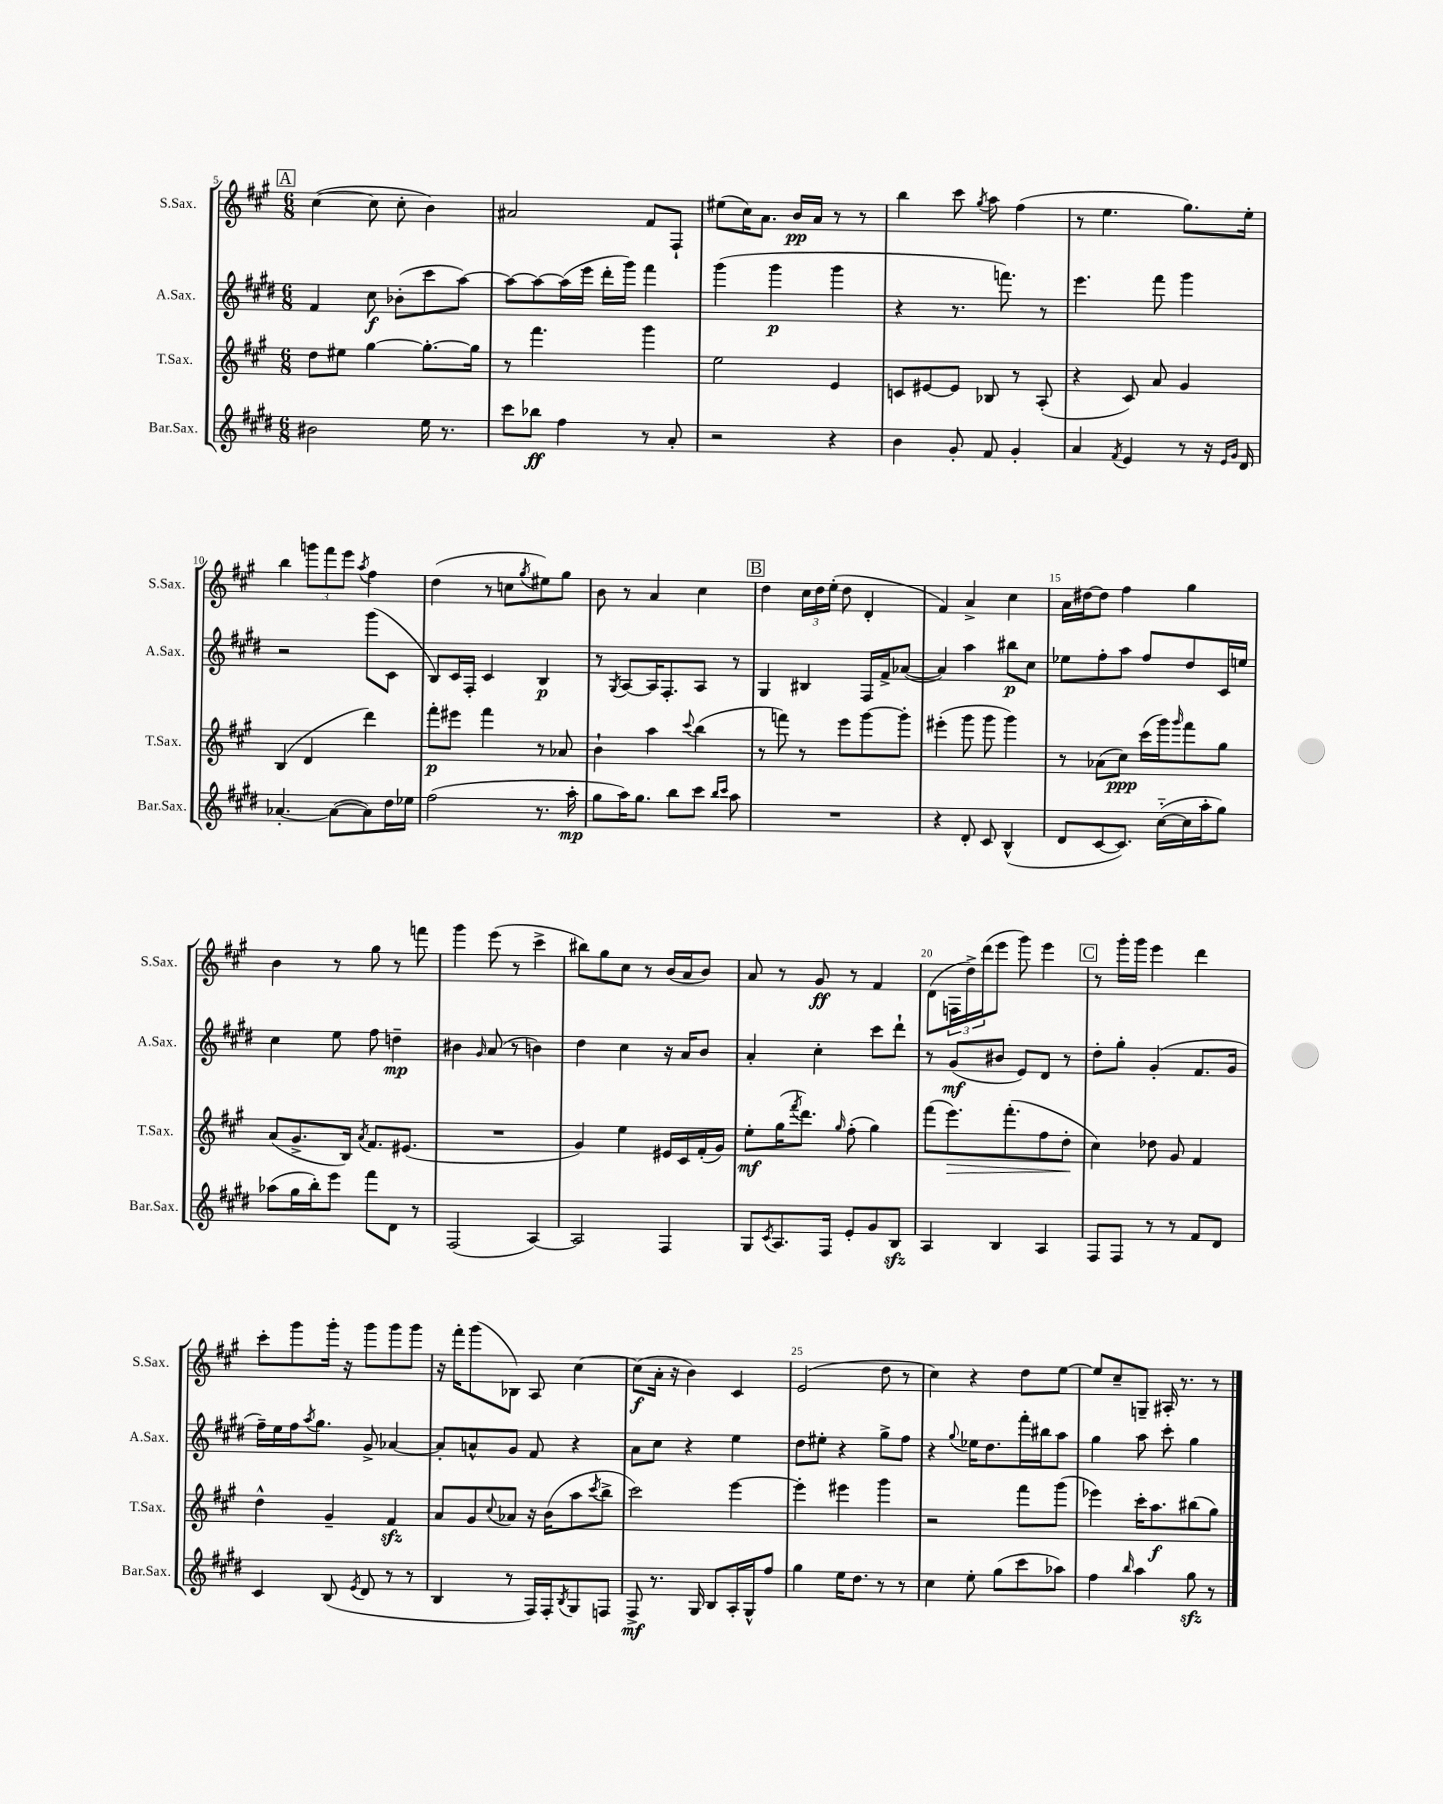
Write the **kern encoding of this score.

**kern	**dynam	**kern	**dynam	**kern	**dynam	**kern	**dynam
*part4	*part4	*part3	*part3	*part2	*part2	*part1	*part1
*staff4	*staff4	*staff3	*staff3	*staff2	*staff2	*staff1	*staff1
*I"Bar.Sax.	*	*I"T.Sax.	*	*I"A.Sax.	*	*I"S.Sax.	*
*I'Bar.Sax.	*	*I'T.Sax.	*	*I'A.Sax.	*	*I'S.Sax.	*
*clefG2	*	*clefG2	*	*clefG2	*	*clefG2	*
*k[f#c#g#d#]	*	*k[f#c#g#]	*	*k[f#c#g#d#]	*	*k[f#c#g#]	*
*M6/8	*	*M6/8	*	*M6/8	*	*M6/8	*
!!LO:REH:place=s1:t=A
=5	=5	=5	=5	=5	=5	=5	=5
2b#X\	.	8dd\L	.	4f#/	.	([4cc#\	.
.	.	8ee#X\J	.	.	.	.	.
.	.	[4gg#\	.	8cc#\	f	8cc#\]	.
.	.	.	.	(8b-X'\L	.	8cc#'\	.
16ee\	.	8.gg#'\L_	.	8ccc#\	.	4b\)	.
8.r	.	.	.	.	.	.	.
.	.	.	.	[8aa\J)	.	.	.
.	.	16gg#\Jk]	.	.	.	.	.
=6	=6	=6	=6	=6	=6	=6	=6
8ccc#\L	.	8r	.	8aa\L_	.	2a#X/	.
8bb-X\J	ff	4.fff#\	.	8aa\_	.	.	.
4ff#\	.	.	.	(16aa\L]	.	.	.
.	.	.	.	16eee\JJ	.	.	.
.	.	.	.	16ddd#'\LL	.	.	.
.	.	.	.	16ggg#\JJ)	.	.	.
8r	.	4ggg#\	.	4fff#\	.	8f#/L	.
8a'/	.	.	.	.	.	8F#`/J	.
=7	=7	=7	=7	=7	=7	=7	=7
2r	.	2ee\	.	(4ggg#\	.	(8ee#X\L	.
.	.	.	.	.	.	16cc#\K)	.
.	.	.	.	.	.	8.a\J	.
.	.	.	.	4ggg#\	p	.	.
.	.	.	.	.	.	16b/LL	pp
.	.	.	.	.	.	16a/JJ	.
4r	.	4e/	.	4ggg#\	.	8r	.
.	.	.	.	.	.	8r	.
=8	=8	=8	=8	=8	=8	=8	=8
4b\	.	8cn/L	.	4r	.	4bb\	.
.	.	[8e#X/	.	.	.	.	.
8g#'/	.	8e#/J]	.	8.r	.	8ccc#\	.
.	.	.	.	.	.	8qgg#/	.
8f#/	.	8B-X/	.	.	.	8aa\	.
.	.	.	.	8.fffn\)	.	.	.
4g#'/	.	8r	.	.	.	(4ff#\	.
.	.	(8A'/	.	8r	.	.	.
=9	=9	=9	=9	=9	=9	=9	=9
4a/	.	4r	.	4.eee\	.	8r	.
.	.	.	.	.	.	4.ee\	.
8qf#/	.	.	.	.	.	.	.
4e/	.	8c#/)	.	.	.	.	.
.	.	8a/	.	8fff#\	.	.	.
8r	.	4g#/	.	4ggg#\	.	8.gg#\L)	.
16r	.	.	.	.	.	.	.
16qqe/LL	.	.	.	.	.	.	.
16qqg#/JJ	.	.	.	.	.	.	.
16d#/	.	.	.	.	.	16ee'\Jk	.
!!LO:LB:g=z
=10	=10	=10	=10	=10	=10	=10	=10
[4.a-X'/	.	(4B/	.	2r	.	4bb\	.
.	.	4d/	.	.	.	12gggn\L	.
.	.	.	.	.	.	12fff#\	.
(8a-\L_	.	.	.	.	.	.	.
.	.	.	.	.	.	12eee\J	.
.	.	.	.	.	.	8qaa/	.
8a-\])	.	4ddd\)	.	(8ggg#\L	.	4ff#\	.
16dd#\L	.	.	.	8c#\J	.	.	.
16ee-X\JJ	.	.	.	.	.	.	.
=11	=11	=11	=11	=11	=11	=11	=11
(2ff#\	.	8fff#'\L	p	8B/L)	.	(4dd\	.
.	.	8eee#X\J	.	16c#/L	.	.	.
.	.	.	.	16F#'/JJ	.	.	.
.	.	4fff#\	.	4c#/	.	8r	.
.	.	.	.	.	.	8ccn\L	.
.	.	.	.	.	.	8qgg#/	.
8.r	.	8r	.	4B/	p	8ee#X\)	.
.	.	8a-X/	.	.	.	8gg#\J	.
16aa'\	mp	.	.	.	.	.	.
=12	=12	=12	=12	=12	=12	=12	=12
8gg#\L	.	4b`\	.	8r	.	8b\	.
.	.	.	.	8qG#/	.	.	.
16aa\K)	.	.	.	[8A/L	.	8r	.
8.gg#\J	.	.	.	.	.	.	.
.	.	4aa\	.	16A/K]	.	4a/	.
.	.	.	.	8.F#'/	.	.	.
8bb\L	.	.	.	.	.	.	.
.	.	8qqccc#/	.	.	.	.	.
8ccc#\J	.	(4bb\	.	8A/J	.	4cc#\	.
16qqbb/LL	.	.	.	.	.	.	.
16qqccc#/JJ	.	.	.	.	.	.	.
8aa\	.	.	.	8r	.	.	.
!!LO:REH:place=s1:t=B
=13	=13	=13	=13	=13	=13	=13	=13
2.r	.	8r	.	4G#/	.	4dd\	.
.	.	8fffn\)	.	.	.	.	.
.	.	8r	.	4B#X/	.	24cc#\LL	.
.	.	.	.	.	.	24dd\	.
.	.	.	.	.	.	(24ee'\JJ	.
.	.	8eee\L	.	.	.	8dd\	.
.	.	[8ggg#\	.	16F#/LL	.	4d'/	.
.	.	.	.	16f#^/J	.	.	.
.	.	8ggg#'\J]	.	([8a-X/J	.	.	.
=14	=14	=14	=14	=14	=14	=14	=14
4r	.	(4eee#X'\	.	4a-/])	.	4f#/)	.
8d#'/	.	8ggg#\	.	4aa\	.	4a^/	.
8c#/	.	8ggg#\	.	.	.	.	.
(4B^^/	.	4ggg#\)	.	8bb#X\L	p	4cc#\	.
.	.	.	.	8cc#\J	.	.	.
=15	=15	=15	=15	=15	=15	=15	=15
8d#/L	.	8r	.	8ee-X\L	.	16a\LL	.
.	.	.	.	.	.	[16dd#X\J	.
[8c#/	.	(8a-X\L	.	8ff#'\	.	8dd#\J]	.
8.c#/J])	.	8cc#\J)	ppp	8aa\J	.	4ff#\	.
.	.	(16ccc#\LL	.	8ff#/L	.	.	.
([16cc#\LL	.	16ggg#\J)	.	.	.	.	.
.	.	16qqggg#/	.	.	.	.	.
16cc#\]	.	8fff#\	.	8dd#/	.	4gg#\	.
16aa'\J	.	.	.	.	.	.	.
8gg#\J)	.	8gg#\J	.	16c#/L	.	.	.
.	.	.	.	16een/JJ	.	.	.
!!LO:LB:g=z
=16	=16	=16	=16	=16	=16	=16	=16
(8aa-X\L	.	(8a/L	.	4cc#\	.	4b\	.
16gg#\L	.	8.g#^/	.	.	.	.	.
16bb'\J)	.	.	.	.	.	.	.
8eee\J	.	.	.	8ee\	.	8r	.
.	.	16B/Jk)	.	.	.	.	.
.	.	8qa/	.	.	.	.	.
8fff#\L	.	8.f#/L	.	8ff#\	.	8gg#\	.
8d#\J	.	.	.	4ddn~\	mp	8r	.
.	.	(8.e#X/J	.	.	.	.	.
8r	.	.	.	.	.	8fffn\	.
=17	=17	=17	=17	=17	=17	=17	=17
(2F#/	.	2.r	.	4b#X\	.	4ggg#\	.
.	.	.	.	16qqg#/	.	.	.
.	.	.	.	(8a/	.	(8eee\	.
.	.	.	.	8r	.	8r	.
[4A/)	.	.	.	4bn\)	.	4ccc#^\	.
=18	=18	=18	=18	=18	=18	=18	=18
2A/]	.	4g#/)	.	4dd#\	.	8bb#X\L)	.
.	.	.	.	.	.	8gg#\	.
.	.	4ee\	.	4cc#\	.	8cc#\J	.
.	.	.	.	.	.	8r	.
4F#/	.	16e#X/LL	.	16r	.	(16b/LL	.
.	.	16c#/	.	16a/KL	.	16a/J	.
.	.	(16f#'/	.	8b/J	.	8b/J)	.
.	.	16g#/JJ)	.	.	.	.	.
=19	=19	=19	=19	=19	=19	=19	=19
8G#/L	.	8ee'\L	mf	4a'/	.	8a/	.
8qc#/	.	.	.	.	.	.	.
8.A/	.	(16gg#\K	.	.	.	8r	.
.	.	8qfff#/	.	.	.	.	.
.	.	8.ddd\J)	.	.	.	.	.
.	.	.	.	4cc#'\	.	8g#/	ff
16F#/Jk	.	.	.	.	.	.	.
.	.	16qqgg#/	.	.	.	.	.
8e'/L	.	(8ff#'\	.	.	.	8r	.
8g#/	.	4gg#\)	.	8ccc#\L	.	4f#/	.
8Bzz/J	.	.	.	8ddd#`\J	.	.	.
=20	=20	=20	=20	=20	=20	=20	=20
4A/	.	(8fff#\L	.	8r	.	(8d\L	.
!	!	!	!LO:HP:b	!	!	!	!
.	.	8.eee\)	>	(8g#/L	mf	24Fn\L	.
.	.	.	.	.	.	24dd^\)	.
.	.	.	.	.	.	(24ddd\J	.
4B/	.	.	.	8b#X/J	.	8eee\J	.
.	.	(8.fff#'\	.	.	.	.	.
.	.	.	.	8e/L)	.	8ggg#\)	.
4A/	.	8ff#\	.	8d#/J	.	4eee\	.
.	.	8dd'\J	.	8r	.	.	.
.	.	.	]	.	.	.	.
!!LO:REH:place=s1:t=C
=21	=21	=21	=21	=21	=21	=21	=21
8F#/L	.	4cc#\)	.	8dd#'\L	.	8r	.
8F#/J	.	.	.	8gg#'\J	.	16ggg#'\LL	.
.	.	.	.	.	.	16ggg#\JJ	.
8r	.	8dd-X\	.	(4g#'/	.	4eee\	.
8r	.	8g#/	.	.	.	.	.
8f#/L	.	4f#/	.	8.f#/L	.	4ddd\	.
8d#/J	.	.	.	.	.	.	.
.	.	.	.	16g#/Jk	.	.	.
!!LO:LB:g=z
=22	=22	=22	=22	=22	=22	=22	=22
4c#/	.	4dd^^\	.	16ff#~\LL)	.	8ccc#'\L	.
.	.	.	.	16ee\	.	.	.
.	.	.	.	16ff#\J	.	8ggg#\	.
.	.	.	.	8qaa/	.	.	.
.	.	.	.	8.gg#\J	.	.	.
(8B/	.	4g#~/	.	.	.	16ggg#'\Jk	.
.	.	.	.	.	.	16r	.
8qe/	.	.	.	.	.	.	.
8d#/	.	.	.	8g#^/	.	8ggg#\L	.
8r	.	4f#zz/	.	[4a-X/	.	8ggg#\	.
8r	.	.	.	.	.	8ggg#\J	.
=23	=23	=23	=23	=23	=23	=23	=23
4B/	.	8a/L	.	8a-'/L]	.	16r	.
.	.	.	.	.	.	16fff#'\KL	.
.	.	8g#/	.	8an^^/	.	(8ggg#\	.
.	.	8qqcc#/	.	.	.	.	.
8r	.	8a-X/J	.	8g#/J	.	8B-X\J)	.
16F#/LL)	.	16r	.	8f#/	.	8A/	.
16F#'/J	.	(16b\KL	.	.	.	.	.
8qB/	.	.	.	.	.	.	.
8G#/	.	8aa\	.	4r	.	[4cc#\	.
.	.	8qccc#/	.	.	.	.	.
8Fn/J	.	8bb^\J	.	.	.	.	.
=24	=24	=24	=24	=24	=24	=24	=24
8F#^/	mf	2ccc#\)	.	8a\L	.	(8cc#\L]	f
8.r	.	.	.	8cc#\J	.	16a'\Jk	.
.	.	.	.	.	.	16r	.
.	.	.	.	4r	.	4b\)	.
16G#/	.	.	.	.	.	.	.
8B/L	.	.	.	.	.	.	.
16A'/L	.	[4eee\	.	4ee\	.	4c#/	.
16G#^^/J	.	.	.	.	.	.	.
8ff#/J	.	.	.	.	.	.	.
=25	=25	=25	=25	=25	=25	=25	=25
4gg#\	.	4eee'\]	.	8dd#\L	.	(2e/	.
.	.	.	.	8ee#X'\J	.	.	.
16ee\KL	.	4eee#X\	.	4r	.	.	.
8.dd#\J	.	.	.	.	.	.	.
8r	.	4ggg#\	.	8gg#^\L	.	8dd\	.
8r	.	.	.	8ff#\J	.	8r	.
=26	=26	=26	=26	=26	=26	=26	=26
4cc#\	.	2r	.	4r	.	4cc#\)	.
.	.	.	.	8qqgg#/	.	.	.
8ee'\	.	.	.	16ee-X\KL	.	4r	.
.	.	.	.	8.dd#\	.	.	.
(8gg#\L	.	.	.	.	.	.	.
8ccc#\	.	8fff#\L	.	16fff#'\L	.	8dd\L	.
.	.	.	.	16bb#X\J	.	.	.
8aa-X\J)	.	(8ggg#\J	.	8aa\J	.	[8ee\J	.
=27	=27	=27	=27	=27	=27	=27	=27
4ff#\	.	4eee-X\)	.	4gg#\	.	8ee/L]	.
.	.	.	.	.	.	8cc#~/	.
16qqbb/	.	.	.	.	.	.	.
4aa\	.	16ccc#'\KL	.	8aa\	.	8Gn~/J	.
.	.	8.aa\	f	.	.	.	.
.	.	.	.	8ccc#'\	.	16A#X'/	.
.	.	.	.	.	.	8.r	.
8gg#zz\	.	(8bb#X\	.	4gg#\	.	.	.
8r	.	8gg#\J)	.	.	.	8r	.
==	==	==	==	==	==	==	==
*-	*-	*-	*-	*-	*-	*-	*-
